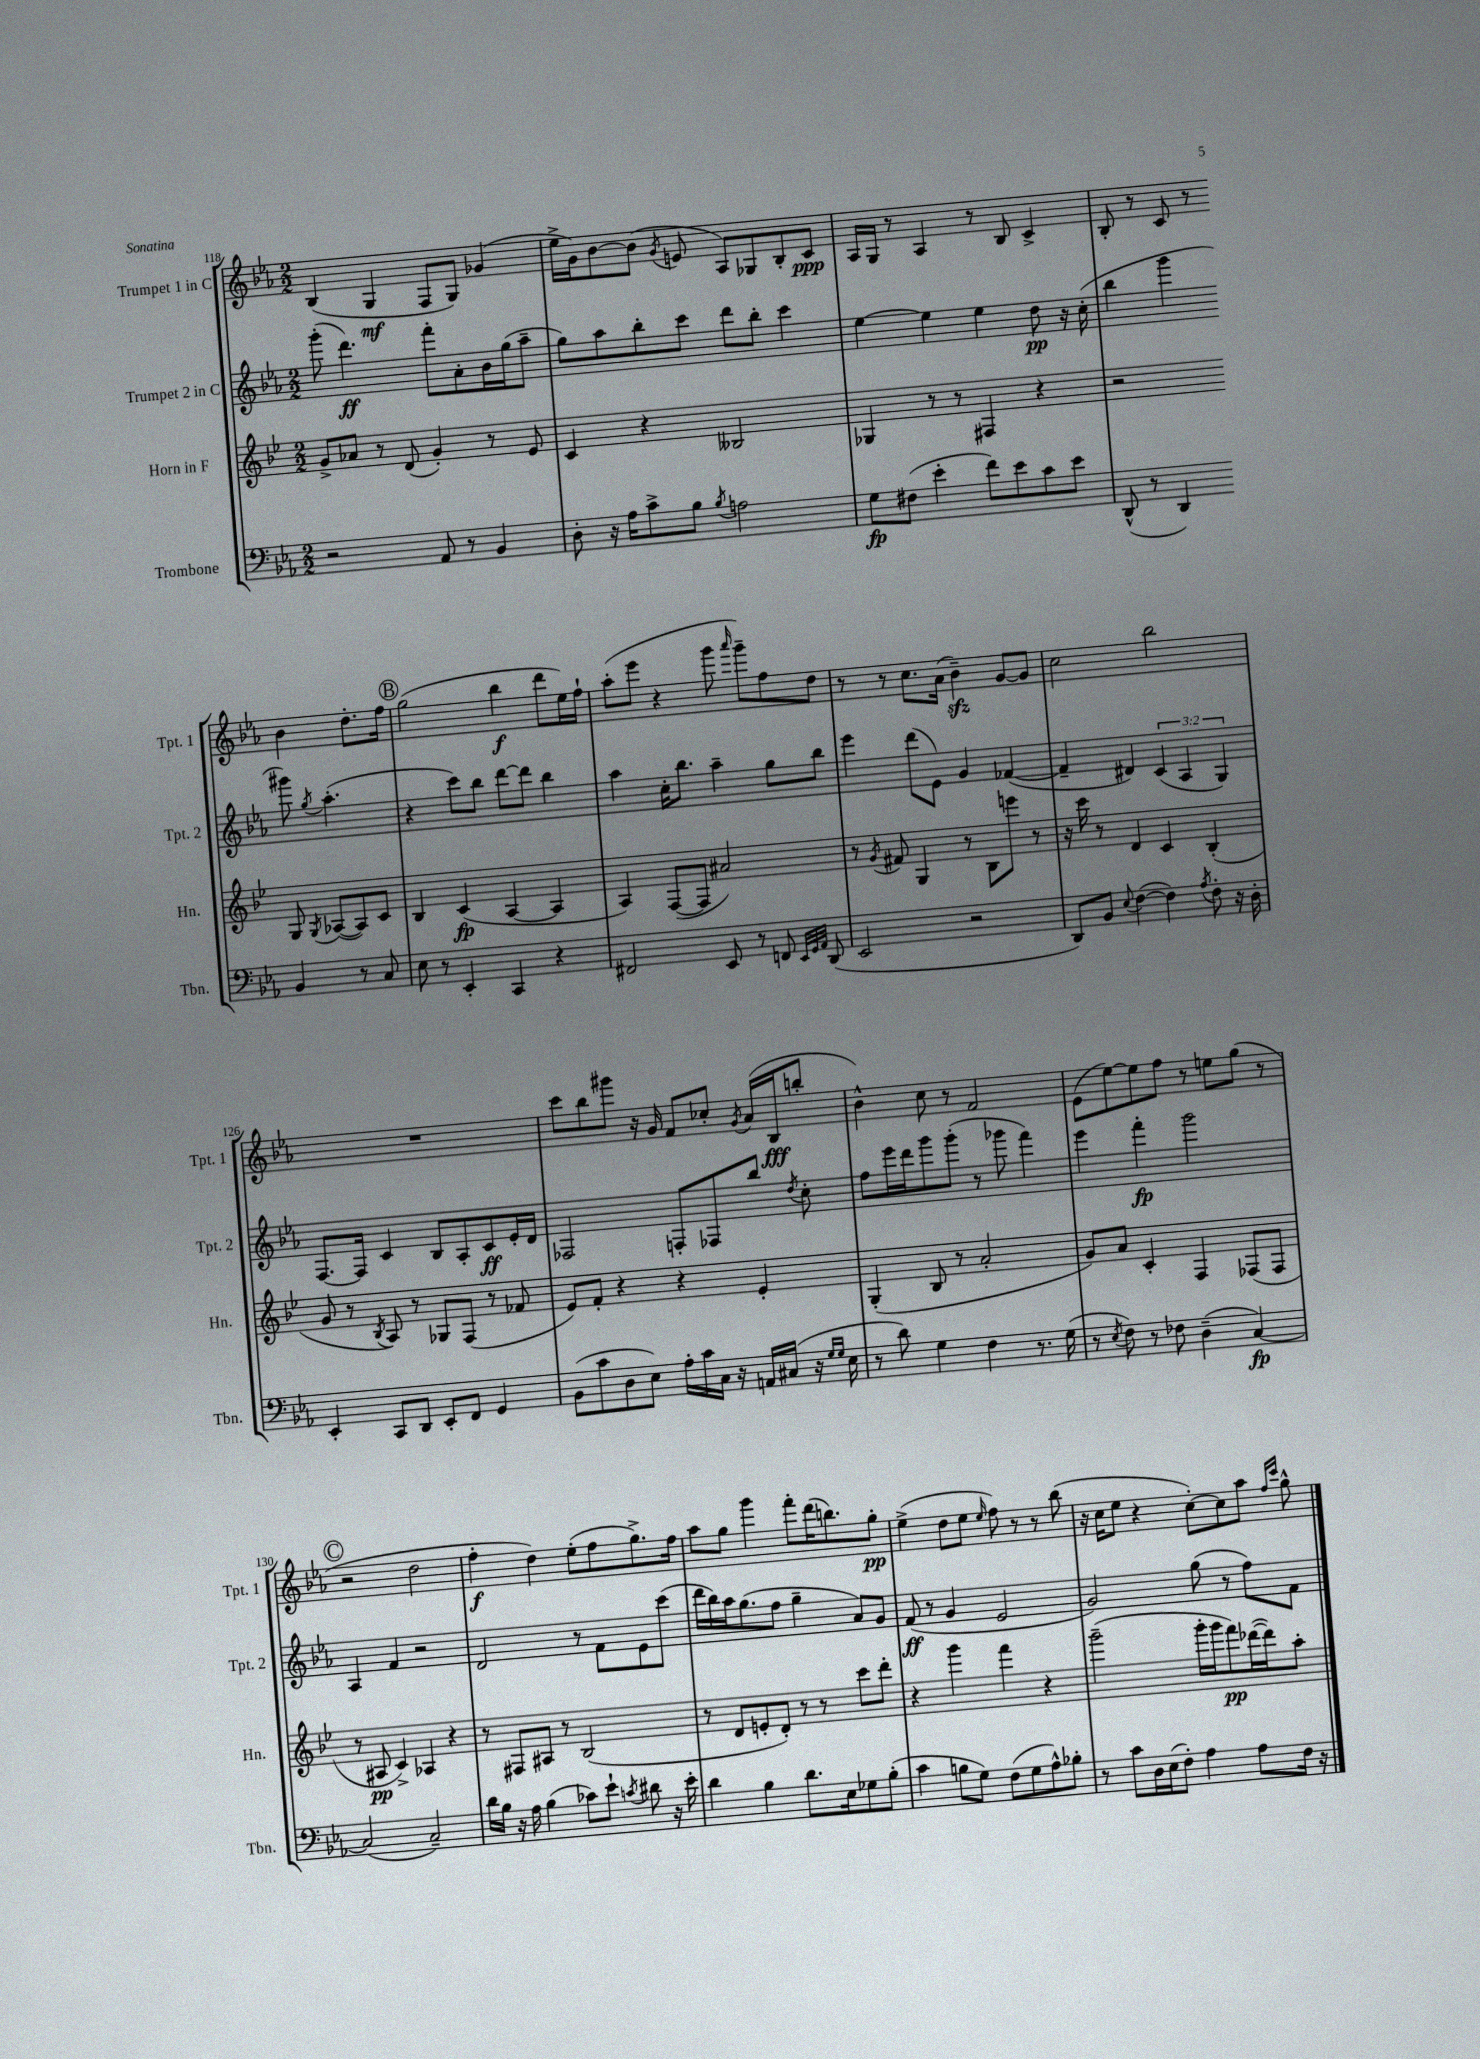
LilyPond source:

<<
\new StaffGroup <<
\new Staff = "s0" \with { instrumentName = "Trumpet 1 in C" shortInstrumentName = "Tpt. 1" } {
    \clef treble \key ees \major \numericTimeSignature \time 2/2
    \autoBeamOff bes4( g4\mf f8[ g8]) ges'4( |
    ees''16[-> g'16) bes'8~ bes'8]( \acciaccatura { g'8 } e'8 aes8[) ges8 bes8-. c'8]\ppp |
    aes16[ g16] r8 aes4 r8 bes8 c'4-> |
    bes8-. r8 c'8 r8 bes'4 d''8.[-. f''16] |
    \mark \markup { \circle "B" } g''2( bes''4\f d'''8[ ees''16) f''16]-! |
    aes''8[-.( ees'''8] r4 g'''8 \grace { aes'''16 } g'''8[--) f''8 d''8] |
    r8 r8 c''8.[ aes'16]( bes'4--\sfz) g'8[~ g'8] |
    c''2 bes''2 |
    R1 |
    c'''8[ bes''8 gis'''8] r16 g'16 f'8[ ces''8]-. \acciaccatura { g'8 } aes'16[( bes16\fff b''8]-. |
    bes'4-^) c''8 r8 f'2 |
    ees'8[( ees''8~) ees''8 f''8] r8 e''8[ g''8]( r8 |
    \mark \markup { \circle "C" } r2 d''2 |
    f''4-.\f d''4) ees''8[-.( f''8 g''8.->) f''16] |
    aes''8[ g''8] g'''4 f'''8[-. d'''16( b''8.) g''8]-.\pp |
    ees''4->( d''8[ ees''8] \grace { ees''16 } f''8) r8 r8 bes''8( |
    r16 c''16[ ees''8] r4 c''8[~-.) c''8 aes''8] \grace { f''16[ c'''16] } g''8-^ \bar "|." |
}
\new Staff = "s1" \with { instrumentName = "Trumpet 2 in C" shortInstrumentName = "Tpt. 2" } {
    \clef treble \key ees \major \numericTimeSignature \time 2/2 \override Staff.TupletNumber.text = #tuplet-number::calc-fraction-text
    \autoBeamOff g'''8-.( d'''4.\ff) f'''8[-. aes'8-. bes'16 g''16( aes''8]-- |
    g''8[) aes''8 bes''8-. c'''8] d'''8[ bes''8]-. c'''4 |
    ees''4~ ees''4 ees''4 d''8\pp r16 c''16-.( |
    bes''4 g'''4 gis'''8) \acciaccatura { g''8 } aes''4.-.( |
    \mark \markup { \circle "B" } r4 c'''8[) bes''8] d'''8[~ d'''8] bes''4 |
    aes''4 c''16[-. bes''8.] aes''4-- g''8[ bes''8] |
    ees'''4 d'''8[( ees'8]) g'4 fes'4~( |
    fes'4-- dis'4) \tuplet 3/2 { c'4( aes4 g4) } |
    f8.[~ f16] c'4 bes8[ aes8-. c'8\ff ees'16-. d'16] |
    fes2 f8[-. fes8 bes''8] \acciaccatura { d''8 } c''8-. |
    f''8[ ees'''16 d'''16 g'''8 g'''8]-.( r8 ges'''8 f'''4) |
    ees'''4 f'''4-.\fp g'''2 |
    \mark \markup { \circle "C" } aes4 f'4 r2 |
    d'2 r8 f'8[ ees'8 c'''8]( |
    d'''16[ bes''16) aes''16 g''8.( f''8] g''4-- aes'8[) g'8] |
    f'8\ff( r8 g'4 ees'2 |
    g'2) g''8( r8 f''8[) f'8] \bar "|." |
}
\new Staff = "s2" \with { instrumentName = "Horn in F" shortInstrumentName = "Hn." } {
    \clef treble \key bes \major \numericTimeSignature \time 2/2
    \autoBeamOff g'8[-> aes'8] r8 d'8( g'4-.) r8 ees'8 |
    c'4 r4 beses2 |
    ges4 r8 r8 fis4 r4 |
    r2 g8 \acciaccatura { g8 } aes8[~( aes8) c'8] |
    \mark \markup { \circle "B" } bes4 c'4\fp( a4~ a4 |
    a4) f8[~( f8] ais'2) |
    r8 \acciaccatura { g'8 } fis'8 g4 r8 bes8[ e'''8] r8 |
    r16 c'''16 r8 d'4 c'4 bes4-.( |
    g'8 r8 \acciaccatura { bes8 } a8) r8 ges8[ f8]( r8 fes'8 |
    ees'8[) f'8]-. r4 r4 ees'4-. |
    g4-.( bes8 r8 a'2-. |
    g'8[) a'8] c'4-. f4 fes8[( fes8] |
    \mark \markup { \circle "C" } r8 ais8\pp c'4->) aes4 r4 |
    r8 fis8[ ais8] r8 bes2( |
    r8 d'8[ e'8-. d'8]-.) r8 r8 c'''8[ d'''8]-. |
    r4 g'''4 f'''4 r4 |
    g'''2--( g'''16[-. g'''16 f'''8\pp) des'''16~( des'''16) a''8]-. \bar "|." |
}
\new Staff = "s3" \with { instrumentName = "Trombone" shortInstrumentName = "Tbn." } {
    \clef bass \key ees \major \numericTimeSignature \time 2/2
    \autoBeamOff r2 aes,8 r8 bes,4 |
    d8-. r16 aes16[ c'8-> bes8] \acciaccatura { bes8 } a2 |
    g8[\fp fis8]( ees'4-. f'8[) ees'8 c'8 ees'8] |
    d,8-^( r8 d,4) bes,4 r8 c8 |
    \mark \markup { \circle "B" } ees8 r8 ees,4-. c,4 r4 |
    fis,2 ees,8 r8 f,8 \grace { ees,32[ g,32 aes,32] } d,8( |
    ees,2 r2 |
    d,8[) bes,8] \appoggiatura { ees8 } f4~( f4) \acciaccatura { aes8 } f8-. r16 d16-. |
    ees,4-. c,8[ d,8] ees,8[-. f,8] g,4 |
    bes,8[( c'8 d8 ees8]) aes16[-. c'16 c16] r16 a,16[ cis16]( r16 \grace { g16[ g16] } ees16 |
    r8 d'8) g4 f4 r8. g16( |
    r8 \acciaccatura { ees8 } f8) r8 fes8 d4--( c4~\fp) |
    \mark \markup { \circle "C" } c2( c2--) |
    d'16[ bes16] r16 aes16 bes4( ces'8[) ees'8]-! \acciaccatura { c'8 } dis'8 r16 ees'16-. |
    d'4 bes4 d'8.[ ees16 ges8 bes8]-.( |
    c'4 b8[ g8]) f8[( g8 aes8-^) bes8]-. |
    r8 c'8[ d16 ees16( f8]-.) aes4 aes8[ f16] r16 \bar "|." |
}
>>
>>
\layout { \context { \Score currentBarNumber = #118 } }
